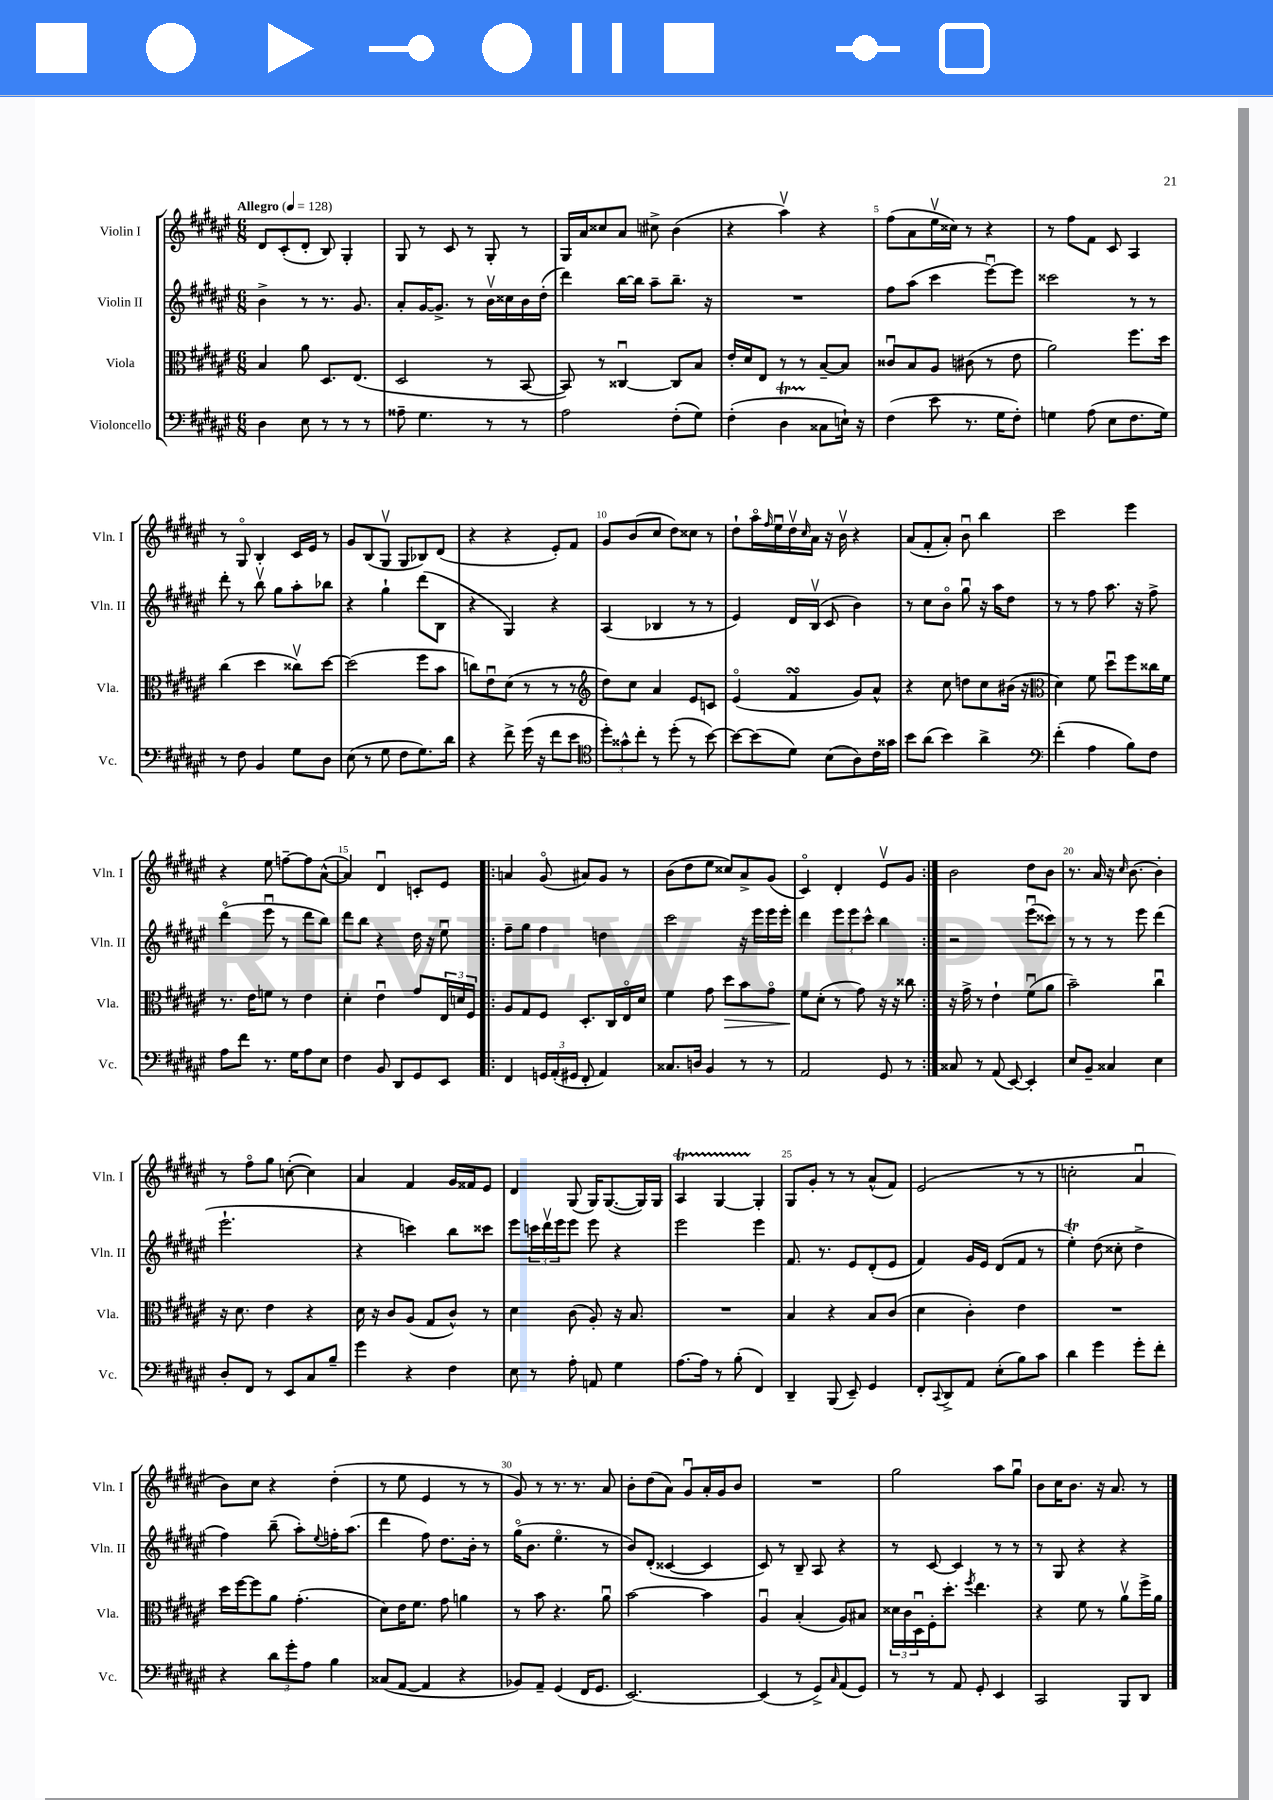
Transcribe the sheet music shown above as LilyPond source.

<<
\new StaffGroup <<
\new Staff = "s0" \with { instrumentName = "Violin I" shortInstrumentName = "Vln. I" } {
    \clef treble \key fis \major \numericTimeSignature \time 6/8 \tempo "Allegro" 4 = 128
    dis'8 cis'8-.( dis'8-. b8) gis4-. |
    gis8 r8 cis'8 r8 gis8-. r8 |
    gis16 ais'16 cisis''8 ais'8 cis''8-> b'4( |
    r4 ais''4\upbow) r4 |
    fis''8( ais'8 eis''16\upbow cisis''16) r8 r4 |
    r8 fis''8 fis'8 cis'8 ais4 |
    r8 gis8\flageolet b4-. cis'16 eis'16 r8 |
    gis'8 b8( gis8\upbow gis8 bes8) dis'8( |
    r4 r4 eis'8-.) fis'8 |
    gis'8 b'8( cis''8 dis''8) cisis''8 r8 |
    dis''8-! ais''16\flageolet \grace { fis''16 } eis''16\downbow dis''16\upbow \grace { cis''16 } ais'16 r16 b'16\upbow r4 |
    ais'8( fis'8-. ais'8-.) b'8\downbow b''4 |
    cis'''2 eis'''4 |
    r4 eis''8 f''8~-- f''8 ais'8~-^( |
    ais'4) dis'4\downbow c'8-. eis'8 |
    \repeat volta 2 { a'4 gis'8\flageolet( ais'8) gis'8 r8 |
    b'8( dis''8 eis''8 cisis''8) ais'8-> gis'8( |
    cis'4\flageolet) dis'4-. eis'8\upbow gis'8 | }
    b'2 dis''8 b'8 |
    r8. ais'16 r16 \grace { cis''16 } b'8.~ b'4-. |
    r8 fis''8\flageolet gis''8 c''8~-.( c''4) |
    ais'4 fis'4 gis'16 fisis'16 eis'8 |
    dis'4 gis8( gis16) gis8.~( gis16) gis16 |
    ais4\startTrillSpan gis4~ gis4-.\stopTrillSpan |
    gis8 gis'8-. r8 r8 ais'8-^( fis'8) |
    eis'2( r8 r8 |
    c''2-. ais'4\downbow |
    b'8) cis''8 r4 dis''4-.( |
    r8 eis''8 eis'4 r8 r8 |
    gis'8) r8 r8. r8. ais'8 |
    b'8-. dis''8( ais'8) gis'8\downbow ais'16-. gis'16 b'8 |
    R2. |
    gis''2 ais''8 gis''8\downbow |
    b'8 cis''16 b'8. r16 ais'8. r8 \bar "|." |
}
\new Staff = "s1" \with { instrumentName = "Violin II" shortInstrumentName = "Vln. II" } {
    \clef treble \key fis \major \numericTimeSignature \time 6/8
    b'4-> r8 r8. gis'8. |
    ais'8-. gis'16~ gis'8.-> r8 b'16\upbow cisis''16 b'16 dis''16-.( |
    dis'''4) b''16~ b''16 ais''8-- b''8.-- r16 |
    R2. |
    fis''8 ais''8( cis'''4 eis'''8~\downbow) eis'''8 |
    cisis'''2 r8 r8 |
    dis'''8-. r8 b''8\upbow gis''8 ais''8-. bes''8 |
    r4 gis''4-! dis'''8( b8 |
    r4 gis4) r4 |
    ais4( bes4 r8 r8 |
    eis'4) dis'16 b16\upbow( cis'8 b'4) |
    r8 cis''8 b'8\flageolet gis''8\downbow r16 ais''16 dis''8 |
    r8 r8 fis''8 ais''8. r16 fis''8-> |
    dis'''4\flageolet( eis'''8\downbow r8 dis'''8 b''8) |
    dis'''8 b''8 r4 dis''16 r16 eis''8\downbow |
    \repeat volta 2 { fis''8-- gis''8 fis''4 d''4 |
    cis'''2 r16 eis'''16 eis'''16 eis'''16-. |
    dis'''4 \tuplet 3/2 { eis'''8 eis'''8 cis'''8-^ } b''4 | }
    r2 eis'''8\downbow( cisis'''8) |
    r8 r8 r8 eis'''8 dis'''4( |
    eis'''2.-! |
    r4 c'''4) b''8 cisis'''8 |
    eis'''8 \tuplet 3/2 { c'''16 dis'''16\upbow eis'''16 } eis'''8 eis'''8 r4 |
    eis'''2 eis'''4 |
    fis'8. r8. eis'8 dis'8-.( eis'8 |
    fis'4) gis'16 eis'16 dis'8( fis'8 r8 |
    eis''4-.\trill) dis''8( cisis''8-. dis''4-> |
    fis''4) b''8--( ais''8-.) \appoggiatura { eis''8 } f''16-. ais''8.( |
    dis'''4 fis''8) dis''8. b'16-. r8 |
    gis''16\flageolet( b'8. eis''4.\flageolet r8 |
    b'8) dis'8-.( cisis'4~ cisis'4 |
    cis'8) r8 b8-- ais8 r4 |
    r8 cis'8~ cis'4 r8 r8 |
    r8 gis8 r4 r4 \bar "|." |
}
\new Staff = "s2" \with { instrumentName = "Viola" shortInstrumentName = "Vla." } {
    \clef alto \key fis \major \numericTimeSignature \time 6/8
    b4 ais'8 dis8. eis8.( |
    dis2 r8 b,8~ |
    b,8) r8 cisis4~\downbow cisis8 b8 |
    eis'16-. dis'16 eis8 r8 r8 b8~-- b8 |
    cisis'8\downbow b8 ais8 cis'8( r8 eis'8 |
    ais'2) fis''8. dis''16 |
    cis''4( dis''4 cisis''8\upbow) dis''8~ |
    dis''2( fis''8 b'8 |
    c''8) eis'8\downbow dis'8( r8 r8 r8 |
    \clef treble dis''8) cis''8 ais'4 eis'8 c'8 |
    eis'4\flageolet( fis'4\turn gis'8) ais'8-^ |
    r4 cis''8 d''8 cis''8 bis'16( r16 |
    \clef alto dis'4) fis'8 dis''8\downbow fis''8 cisis''16 fis'16 |
    r8. eis'16 f'8 r8 eis'4 |
    dis'4-. eis'4\downbow gis'8 \tuplet 3/2 { eis16 d'16 fis16 } |
    \repeat volta 2 { ais8 gis8 fis8 dis8.-. cis16 eis16\flageolet dis'16 |
    fis'4 gis'8 dis''8\> b'8 gis'8\flageolet |
    fis'8\! dis'8-.( r8 gis'8) r16 r16 cisis''8 | }
    r16 gis'16-> r8 eis'4-! fis'8\downbow( ais'8 |
    b'2--) cis''4\downbow |
    r16 dis'8. eis'4 r4 |
    dis'16 r16 cis'8 ais8( gis8 cis'8-^) r8 |
    dis'4 cis'8( ais8-.) r16 b8. |
    R2. |
    b4 r4 b8 cis'8( |
    dis'4 cis'4-.) eis'4 |
    R2. |
    dis''16 fis''16~ fis''8 ais'8 gis'4.-.( |
    dis'8) eis'16 fis'8. gis'8 a'4 |
    r8 b'8 r4. ais'8\downbow |
    b'2~ b'4 |
    ais4\downbow b4-.( ais8) bis8 |
    \tuplet 3/2 { disis'16 cis'16 dis16\downbow } fis16-. dis''8.-. \acciaccatura { fis''8 } eis''4. |
    r4 fis'8 r8 ais'8\upbow fis''16-> ais'16 \bar "|." |
}
\new Staff = "s3" \with { instrumentName = "Violoncello" shortInstrumentName = "Vc." } {
    \clef bass \key fis \major \numericTimeSignature \time 6/8
    dis4 eis8 r8 r8 r8 |
    aisis8-- gis4. r8 r8 |
    ais2 fis8-.( gis8) |
    fis4-.( dis4\startTrillSpan cisis8\stopTrillSpan e16-!) r16 |
    fis4( eis'8 r8. gis16 fis8-.) |
    g4 ais8( eis8 fis8. g16) |
    r8 fis8 b,4 gis8 dis8 |
    eis8( r8 gis8 fis8 gis8.) dis'16 |
    r4 fis'8-> gis'16( r16 fis'8 eis'8 |
    \clef tenor \tuplet 3/2 { dis''8-.) gisis'8-^ cis''8-. } r8 dis''8-.( r8 b'8~) |
    b'8~ b'8( dis'8) b8( ais8) cis'16 gisis'16 |
    b'8 ais'8( b'4) ais'4-> |
    \clef bass fis'4-.( ais4 b8) fis8 |
    ais8 fis'8 r8. gis16 ais8 eis8 |
    fis4 b,8 dis,8 gis,8 eis,8 |
    \repeat volta 2 { fis,4 \tuplet 3/2 { g,16 ais,16-.( gis,16 } fis,8-. ais,4) |
    cisis8. d16 b,4 r8 r8 |
    ais,2 gis,8 r8 | }
    cisis8 r8 ais,8( eis,8~) eis,4-. |
    eis8 b,8-- cisis4 eis4 |
    dis8-. fis,8 r8 eis,8 cis8 b8-- |
    gis'4 r4 fis4 |
    eis8 r8 ais8-. a,8 gis4 |
    ais8.~ ais16 r8 b8-.( fis,4) |
    dis,4-- b,,8( eis,8--) gis,4 |
    fis,8-. \appoggiatura { cis,8 } dis,8-> ais,8 eis8-.( b8) cis'8 |
    dis'4 gis'4 gis'8-. fis'8-. |
    r4 \tuplet 3/2 { dis'8 gis'8-. ais8 } b4 |
    cisis8( ais,8~ ais,4 r4 |
    bes,8) ais,8-- gis,4( fis,16 gis,8. |
    eis,2.~) |
    eis,4( r8 gis,8->) \grace { cis16 } ais,8( gis,8) |
    r8 r8 ais,8 gis,8-. eis,4 |
    cis,2 b,,8 dis,8 \bar "|." |
}
>>
>>
\layout { \context { \Score \override BarNumber.break-visibility = ##(#f #t #t) barNumberVisibility = #(every-nth-bar-number-visible 5) } }
